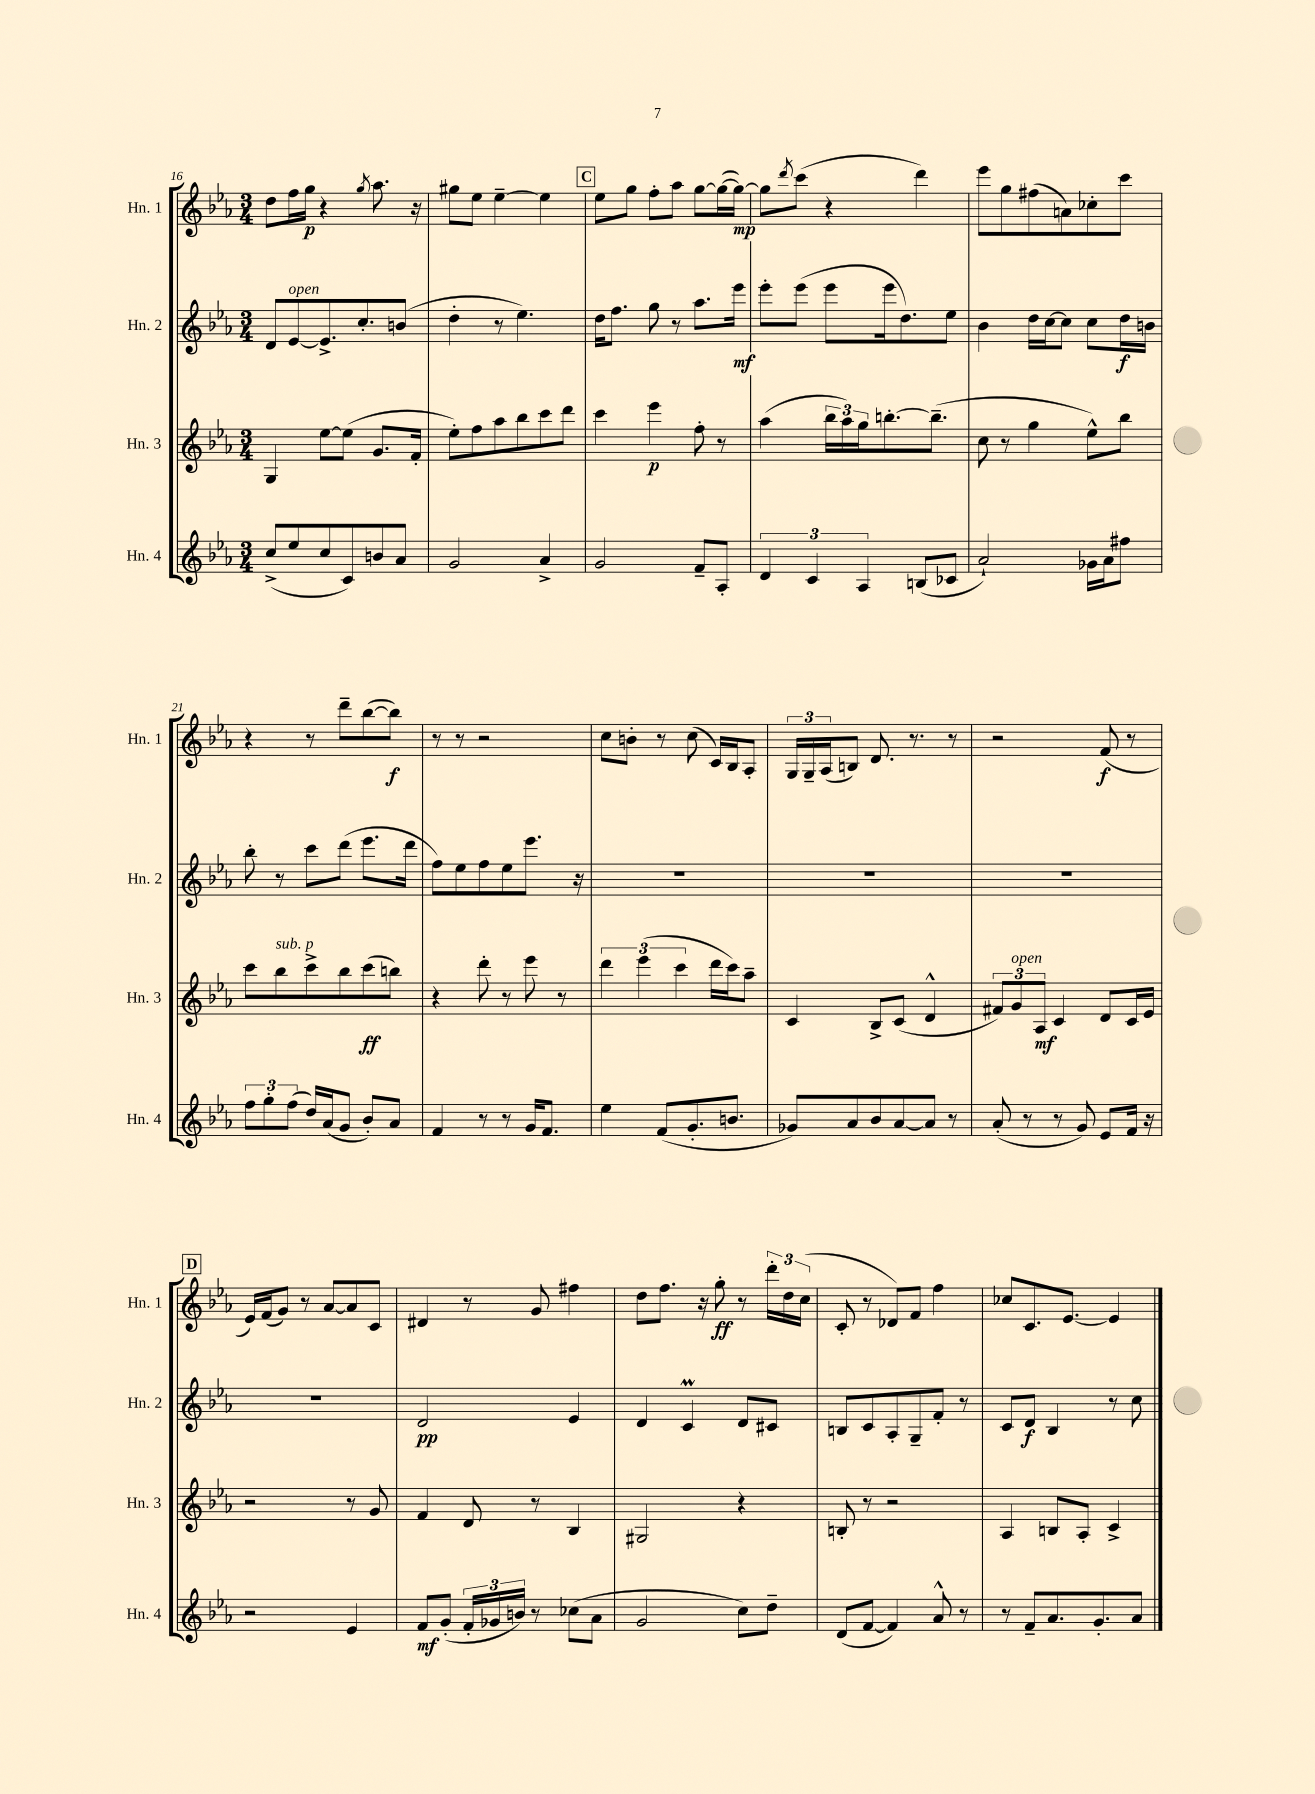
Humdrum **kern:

**kern	**kern	**kern	**kern
*staff4	*staff3	*staff2	*staff1
*clefG2	*clefG2	*clefG2	*clefG2
*k[b-e-a-]	*k[b-e-a-]	*k[b-e-a-]	*k[b-e-a-]
*M3/4	*M3/4	*M3/4	*M3/4
(8cc^	4G	8d	8dd
8ee-	.	[8e-	16ff
.	.	.	16gg
8cc	[8ee-	8.e-^]	4r
8c)	(8ee-]	.	.
.	.	8.cc'	.
.	.	.	8qgg
8b	8.g	.	8.aa-
8a-	.	(8b	.
.	16f'	.	16r
=	=	=	=
2g	8ee-')	4dd'	8gg#
.	8ff	.	8ee-
.	8aa-	8r	[4ee-~
.	8bb-	4.ee-)	.
4a-^	8ccc	.	4ee-]
.	8ddd	.	.
=	=	=	=
2g	4ccc	16dd	8ee-
.	.	8.ff	.
.	.	.	8gg
.	4eee-	8gg	8ff'
.	.	8r	8aa-
8f~	8ff'	8.aa-	[8gg
8A-'	8r	.	(16gg_
.	.	16eee-	16gg_)
=	=	=	=
6d	(4aa-	8eee-'	8gg]
.	.	.	8qddd
.	.	(8eee-	(8ccc
6c	.	.	.
.	24bb-	8eee-	4r
.	24aa-)	.	.
6A-	24gg	.	.
.	[8.bb'	16eee-	.
.	.	8.dd)	.
(8B	.	.	4ddd)
.	(8.bb~]	.	.
8c-	.	8ee-	.
=	=	=	=
2a-`)	8cc	4b-	8eee-
.	8r	.	8gg
.	4gg	16dd	(8ff#
.	.	[16cc	.
.	.	8cc]	8a)
16g-	8ee-^^)	8cc	8cc-'
16a-	.	.	.
8ff#	8bb-	16dd	8ccc
.	.	16b	.
=	=	=	=
12ff	8ccc	8bb-'	4r
12gg'	.	.	.
.	8bb-	8r	.
(12ff	.	.	.
16dd)	8ccc^	8ccc	8r
(16a-	.	.	.
8g	8bb-	(8ddd	8ddd~
8b-')	(8ccc	8.eee-	([8bb-
8a-	8bb)	.	8bb-])
.	.	16ddd	.
=	=	=	=
4f	4r	8ff)	8r
.	.	8ee-	8r
8r	8ddd'	8ff	2r
8r	8r	8ee-	.
16g	8eee-	8.eee-	.
8.f	.	.	.
.	8r	.	.
.	.	16r	.
=	=	=	=
4ee-	6ddd	2.r	8cc
.	.	.	8b'
.	(6eee-	.	.
(8f	.	.	8r
.	6ccc	.	.
8.g'	.	.	(8cc
.	16ddd	.	16c)
8.b	16ccc)	.	16B-
.	8aa-~	.	8A-'
=	=	=	=
8g-)	4c	2.r	24G
.	.	.	24G~
.	.	.	(24A-
8a-	.	.	8B)
8b-	8B-^	.	8.d
[8a-	(8c	.	.
.	.	.	8.r
8a-]	4d^^	.	.
8r	.	.	8r
=	=	=	=
(8a-'	12f#)	2.r	2r
.	12g	.	.
8r	.	.	.
.	12A-	.	.
8r	4c	.	.
8g)	.	.	.
8e-	8d	.	(8f
16f	16c	.	8r
16r	16e-	.	.
=	=	=	=
2r	2r	2.r	16e-)
.	.	.	(16f
.	.	.	8g)
.	.	.	8r
.	.	.	[8a-
4e-	8r	.	8a-]
.	8g	.	8c
=	=	=	=
8f	4f	2d	4d#
(8g'	.	.	.
24f'	8d	.	8r
24g-	.	.	.
24b)	.	.	.
8r	8r	.	8g
(8cc-	4B-	4e-	4ff#
8a-	.	.	.
=	=	=	=
2g	2G#	4d	8dd
.	.	.	8.ff
.	.	4c	.
.	.	.	16r
.	.	.	8gg'
8cc)	4r	8d	8r
8dd~	.	8c#	24ddd'
.	.	.	24dd
.	.	.	(24cc
=	=	=	=
(8d	8B'	8B	8c'
[8f	8r	8c	8r
4f])	2r	8A-'	8d-)
.	.	8G~	8f
8a-^^	.	8f'	4ff
8r	.	8r	.
=	=	=	=
8r	4A-	8c	8cc-
8f~	.	8d	8.c
8.a-	8B	4B-	.
.	.	.	[8.e-
.	8A-'	.	.
8.g'	.	.	.
.	4c^	8r	4e-]
8a-	.	8cc	.
==	==	==	==
*-	*-	*-	*-
